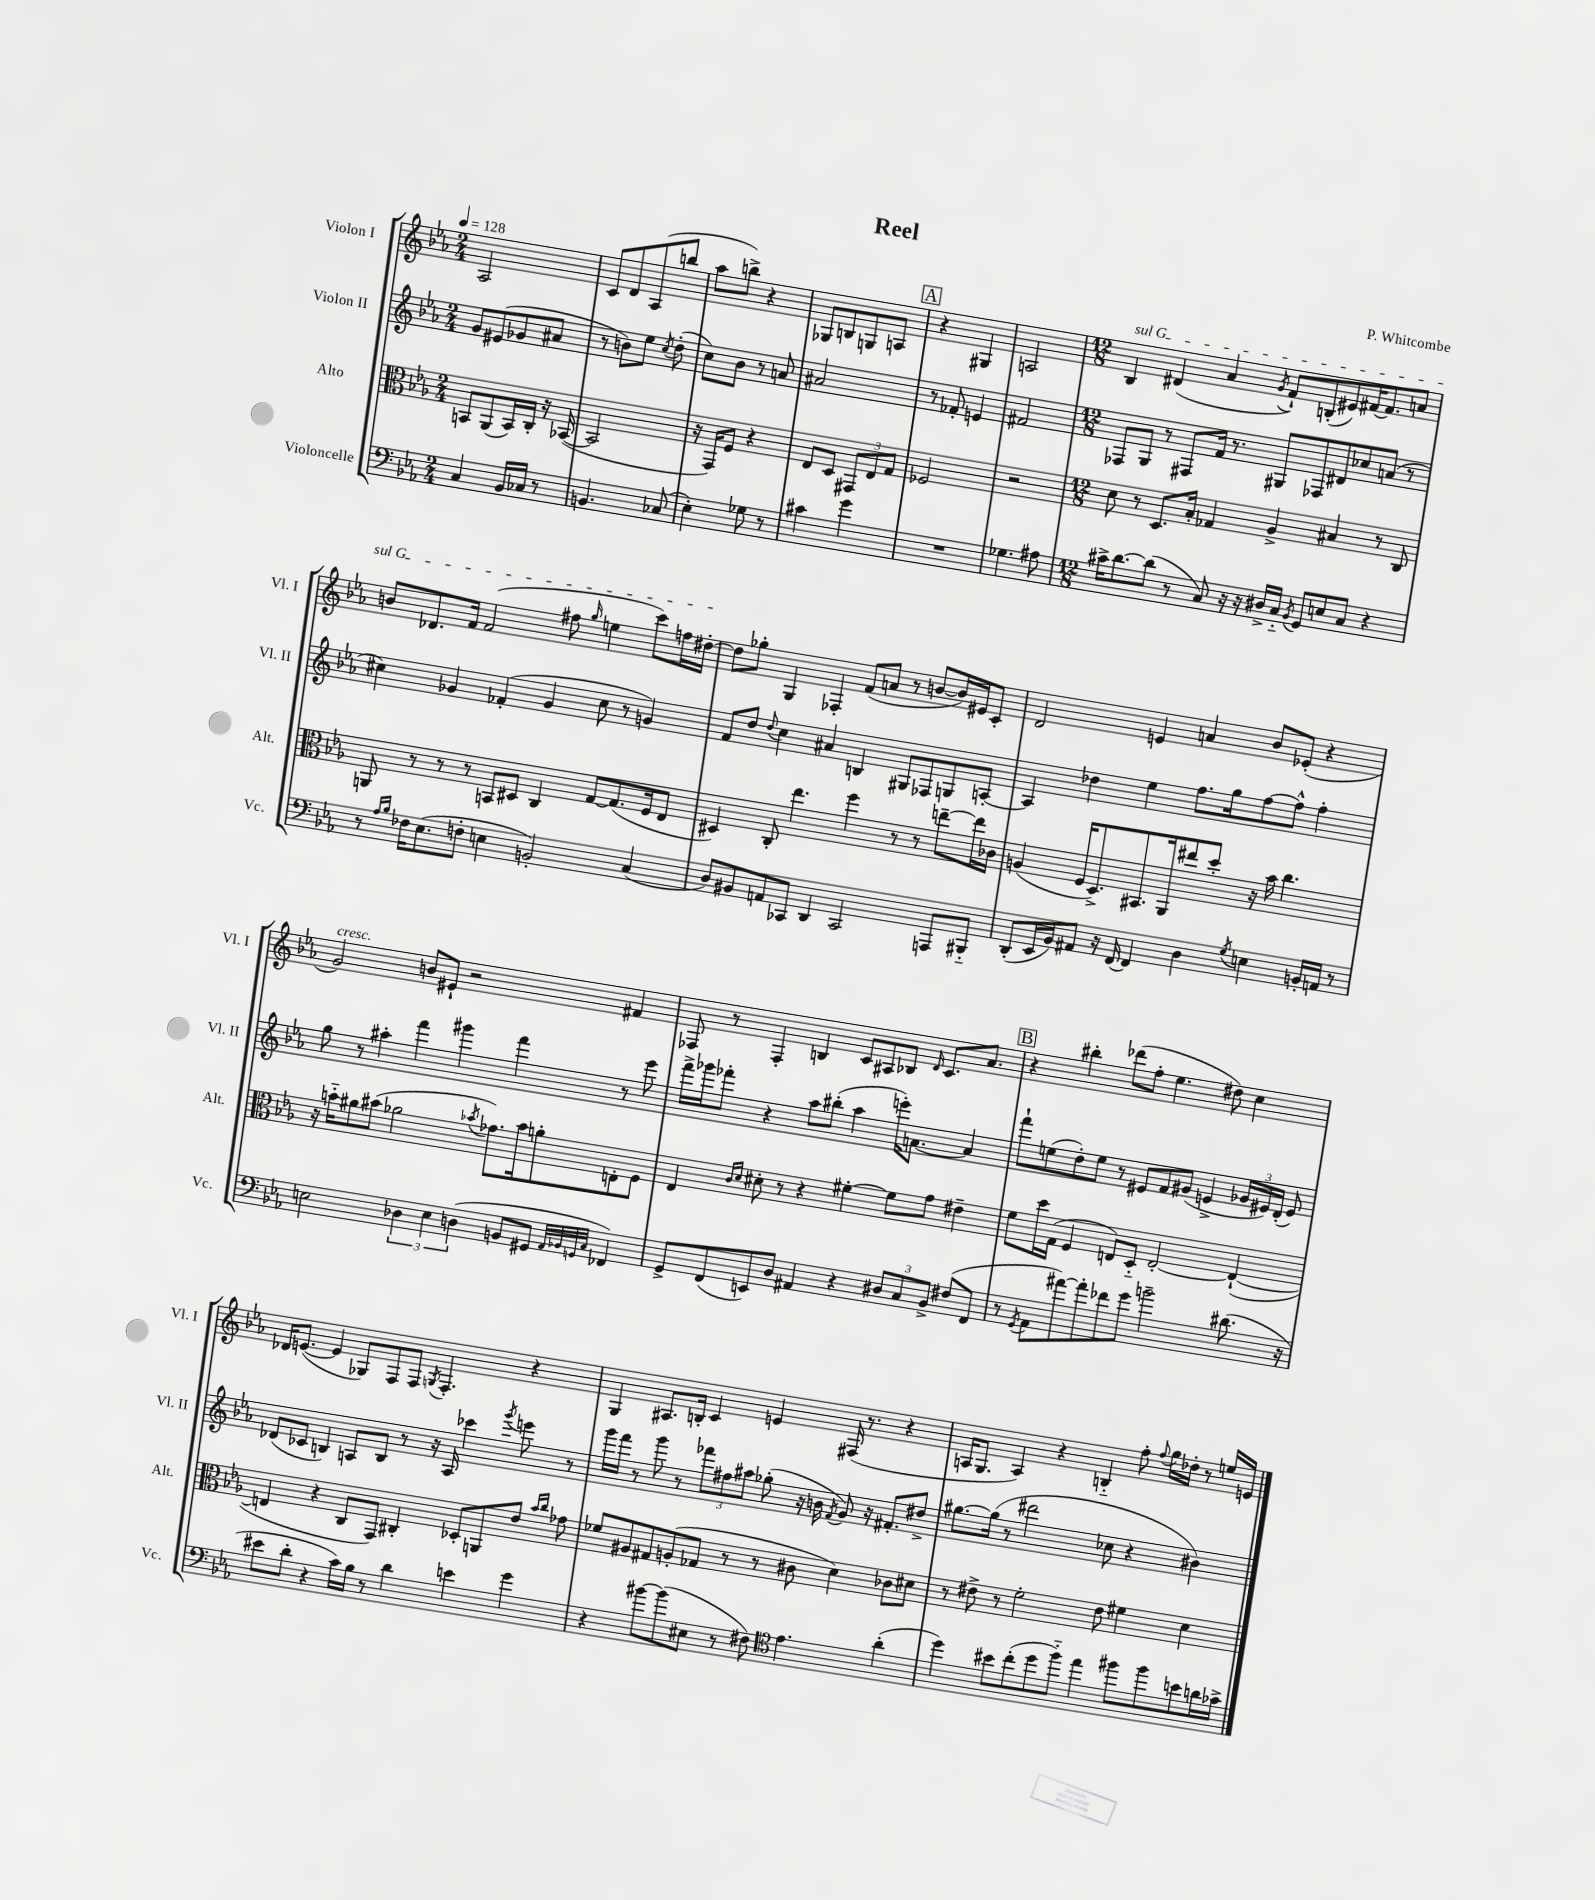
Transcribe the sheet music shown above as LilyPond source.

\header { title = "Reel" composer = "P. Whitcombe" }
<<
\new StaffGroup <<
\new Staff = "s0" \with { instrumentName = "Violon I" shortInstrumentName = "Vl. I" } {
    \clef treble \key ees \major \numericTimeSignature \time 2/4 \tempo 4 = 128
    \autoBeamOff aes2 |
    c'8[ d'8 aes8( b''8] |
    aes''8[ b''8]->) r4 |
    ges8[ b8 g8 a8] |
    \mark \markup { \box "A" } r4 gis4 |
    a2 |
    \numericTimeSignature \time 12/8 \once \override TextSpanner.bound-details.left.text = \markup { \italic "sul G" } bes4\startTextSpan dis'4( aes'4 \acciaccatura { g'8 } f'8[-!) b8-.( eis'8) fis'16~ fis'8. a'8] |
    b'8[ des'8. f'16] f'2( fis''8 \grace { g''16 } e''4 c'''8[) f''16 dis''16]~-.\stopTextSpan |
    dis''8[ ges''8]-. g4 fes4-. f'8[( a'8] r8 b'8[~ b'16) eis'16 c'8]-. |
    d'2 e'4 a'4 bes'8[ ees'8]-.( r4 |
    g'2^\markup { \italic "cresc." }) b'8[ eis'8]-! r2 fis'4 |
    fes8 r8 fes4-. b4 c'8[ ais8 bes8] \grace { d'16 } c'8.[ aes'8.] |
    \mark \markup { \box "B" } r4 bis''4-. des'''8[( f''8]-. ees''4. dis''8) c''4 |
    des'16[ e'8.]~( e'4 ges8[) f8 f8] \acciaccatura { g8 } f4.-. r4 |
    g4 ais8.[ b16]-. c'4 e'4 fis16( r8. r4 |
    a16[ g8.] a4) r4 b4-_ f''8-. \appoggiatura { f''8 } g''16[ des''16]-. r8 e''16[ e'16] \bar "|." |
}
\new Staff = "s1" \with { instrumentName = "Violon II" shortInstrumentName = "Vl. II" } {
    \clef treble \key ees \major \numericTimeSignature \time 2/4
    \autoBeamOff g'8[ eis'8( ges'8 ais'8] |
    r8 b'8[) ees''8] \acciaccatura { c''8 } d''8-.( |
    c''8[) bes'8] r8 a'8 |
    ais'2 |
    \mark \markup { \box "A" } r8 fes'8-. e'4 |
    fis'2 |
    \numericTimeSignature \time 12/8 fes8[ g8] r8 fis8[ f'16] r8. gis8[ fes8 dis'8 ces''8 a'8]( r8 |
    cis''4) ges'4 fes'4-.( ges'4 cis''8 r8 g'4) |
    f'8[ d''8] \appoggiatura { d''8 } c''4 ais'4 b4 gis8[ fes8 g8 a8]~-. |
    a4 des''4 ees''4 f''8.[ g''16 f''8~ f''8]-^ f''4-. |
    g''8 r8 ais''4-. f'''4 gis'''4 f'''4 r8 ees'''8 |
    f'''16[-> ges'''16 fes'''8]-. r4 aes''8[ bis''8]-.( aes''4 e'''16[-.) a'8.]~ a'4 |
    \mark \markup { \box "B" } f'''8[-! e''8( d''8-.) e''8] r8 eis'8[ f'8 gis'8]( e'4-> \tuplet 3/2 { ges'16[ eis'16) d'16]-.( } eis'8) |
    des'8[( ces'8] b4) a8[ b8] r8 r16 a16 ces'''4 \acciaccatura { g'''8 } e'''8 r8 |
    g'''16[ f'''16] r8 g'''8 r8 \tuplet 3/2 { fes'''8[ fis''8 ais''8] } ges''8-.( r16 b'16 \acciaccatura { f'8 } g'8) r16 fis'8.[-. dis''8]-> |
    gis''8.[~ gis''16]( r8 dis'''2 ces''8 r4 bis'4) \bar "|." |
}
\new Staff = "s2" \with { instrumentName = "Alto" shortInstrumentName = "Alt." } {
    \clef alto \key ees \major \numericTimeSignature \time 2/4
    \autoBeamOff b,8[ aes,8( b,16) c16]-. r16 bes,16~( |
    bes,2 |
    r16 g,16[) f8] r4 |
    ees8[ d8] \tuplet 3/2 { gis,8[ ees8 g8] } |
    \mark \markup { \box "A" } fes2 |
    r2 |
    \numericTimeSignature \time 12/8 d'8 r8 d8.[ bes16]-. ges4 aes4-> bis4 r8 c8 |
    a,8 r8 r8 r8 b,8[ dis8] c4 g8[~ g8.( f16 ees8] |
    dis4) c8-. ees''4. f''4 r8 r8 e''8[~-- e''16 ces'16] |
    a4( f16[ d8.->) bis,8. aes,16 eis''8 d''8]-. r16 bes'16 c''4. |
    r16 b'16[-_ ais'8 bis'8]( aes'2 \acciaccatura { bes'8 } ges'8.[) bes'16 a'8-. e8-. f8] |
    ees4 \grace { c'16[ d'16] } dis'8-. r8 r4 fis'4~-. fis'8[ g'8] eis'4-- |
    \mark \markup { \box "B" } f'8[ d''16 g16]( f4 e8[) d8]-_ e2~-. e4~-!( |
    e4 r4 c8[ g,8]) cis4-. des8[-. a,8 ees'8] \grace { bes'16[ c''16] } ges'8 |
    fes'8[ ais8 gis8 a8-.( ges8] r8 r8 cis'8 d'4) ces'8[ dis'8] |
    r8 eis'8-> r8 f'2-. eis'8 fis'4 d'4 \bar "|." |
}
\new Staff = "s3" \with { instrumentName = "Violoncelle" shortInstrumentName = "Vc." } {
    \clef bass \key ees \major \numericTimeSignature \time 2/4
    \autoBeamOff c4 bes,16[ ces16] r8 |
    b,4. ces8( |
    ees4-.) ges8 r8 |
    cis'4 g'4 |
    \mark \markup { \box "A" } R2 |
    ges4. ais8 |
    \numericTimeSignature \time 12/8 cis'16[-> d'8.~ d'8]( r8 c8) r16 r16 dis16[-> c16]-_ \acciaccatura { bes,8 } g,8[ e8 c8] r4 |
    r8 \grace { aes16[ bes16] } fes16[ ees8.( f8]-. e4 b,2-.) c4( |
    d8[) bis,8 a,8 ces,8] d,4 ces,2 a,,8[ bis,,8]-_ |
    d,8[-.( ees,16 bes,16) ais,8] r16 f,16~ f,4 d4 \acciaccatura { g8 } e4 b,16[-. a,16] r8 |
    e2 \tuplet 3/2 { des4 e4 d4( } b,8[ gis,8] \grace { aes,32[ bes,32 g,32 c32] } fes,4) |
    g,8[-> f,8( e,8) d8] ais,4 r4 \tuplet 3/2 { dis8[ c8 bes,8]-> } fis8[( f,8] |
    \mark \markup { \box "B" } r8 \acciaccatura { g,8 } aes,8[ ais'8~) ais'8-. fes'8 g'8] b'2-- dis'8.( r16 |
    eis'8[ d'8]-. r4 c'16[) bes16] r8 d'4 e'4 g'4 |
    r4 bis'8[~ bis'8( eis8] r8 fis8) \clef tenor ees'4. aes'4-.( |
    d''4) bis'8[ c''8-.( d''8 f''8]-_) ees''4 fis''8[ fis''8 b'8 a'16 ges'16]-> \bar "|." |
}
>>
>>
\layout { \context { \Score \remove "Bar_number_engraver" } }
